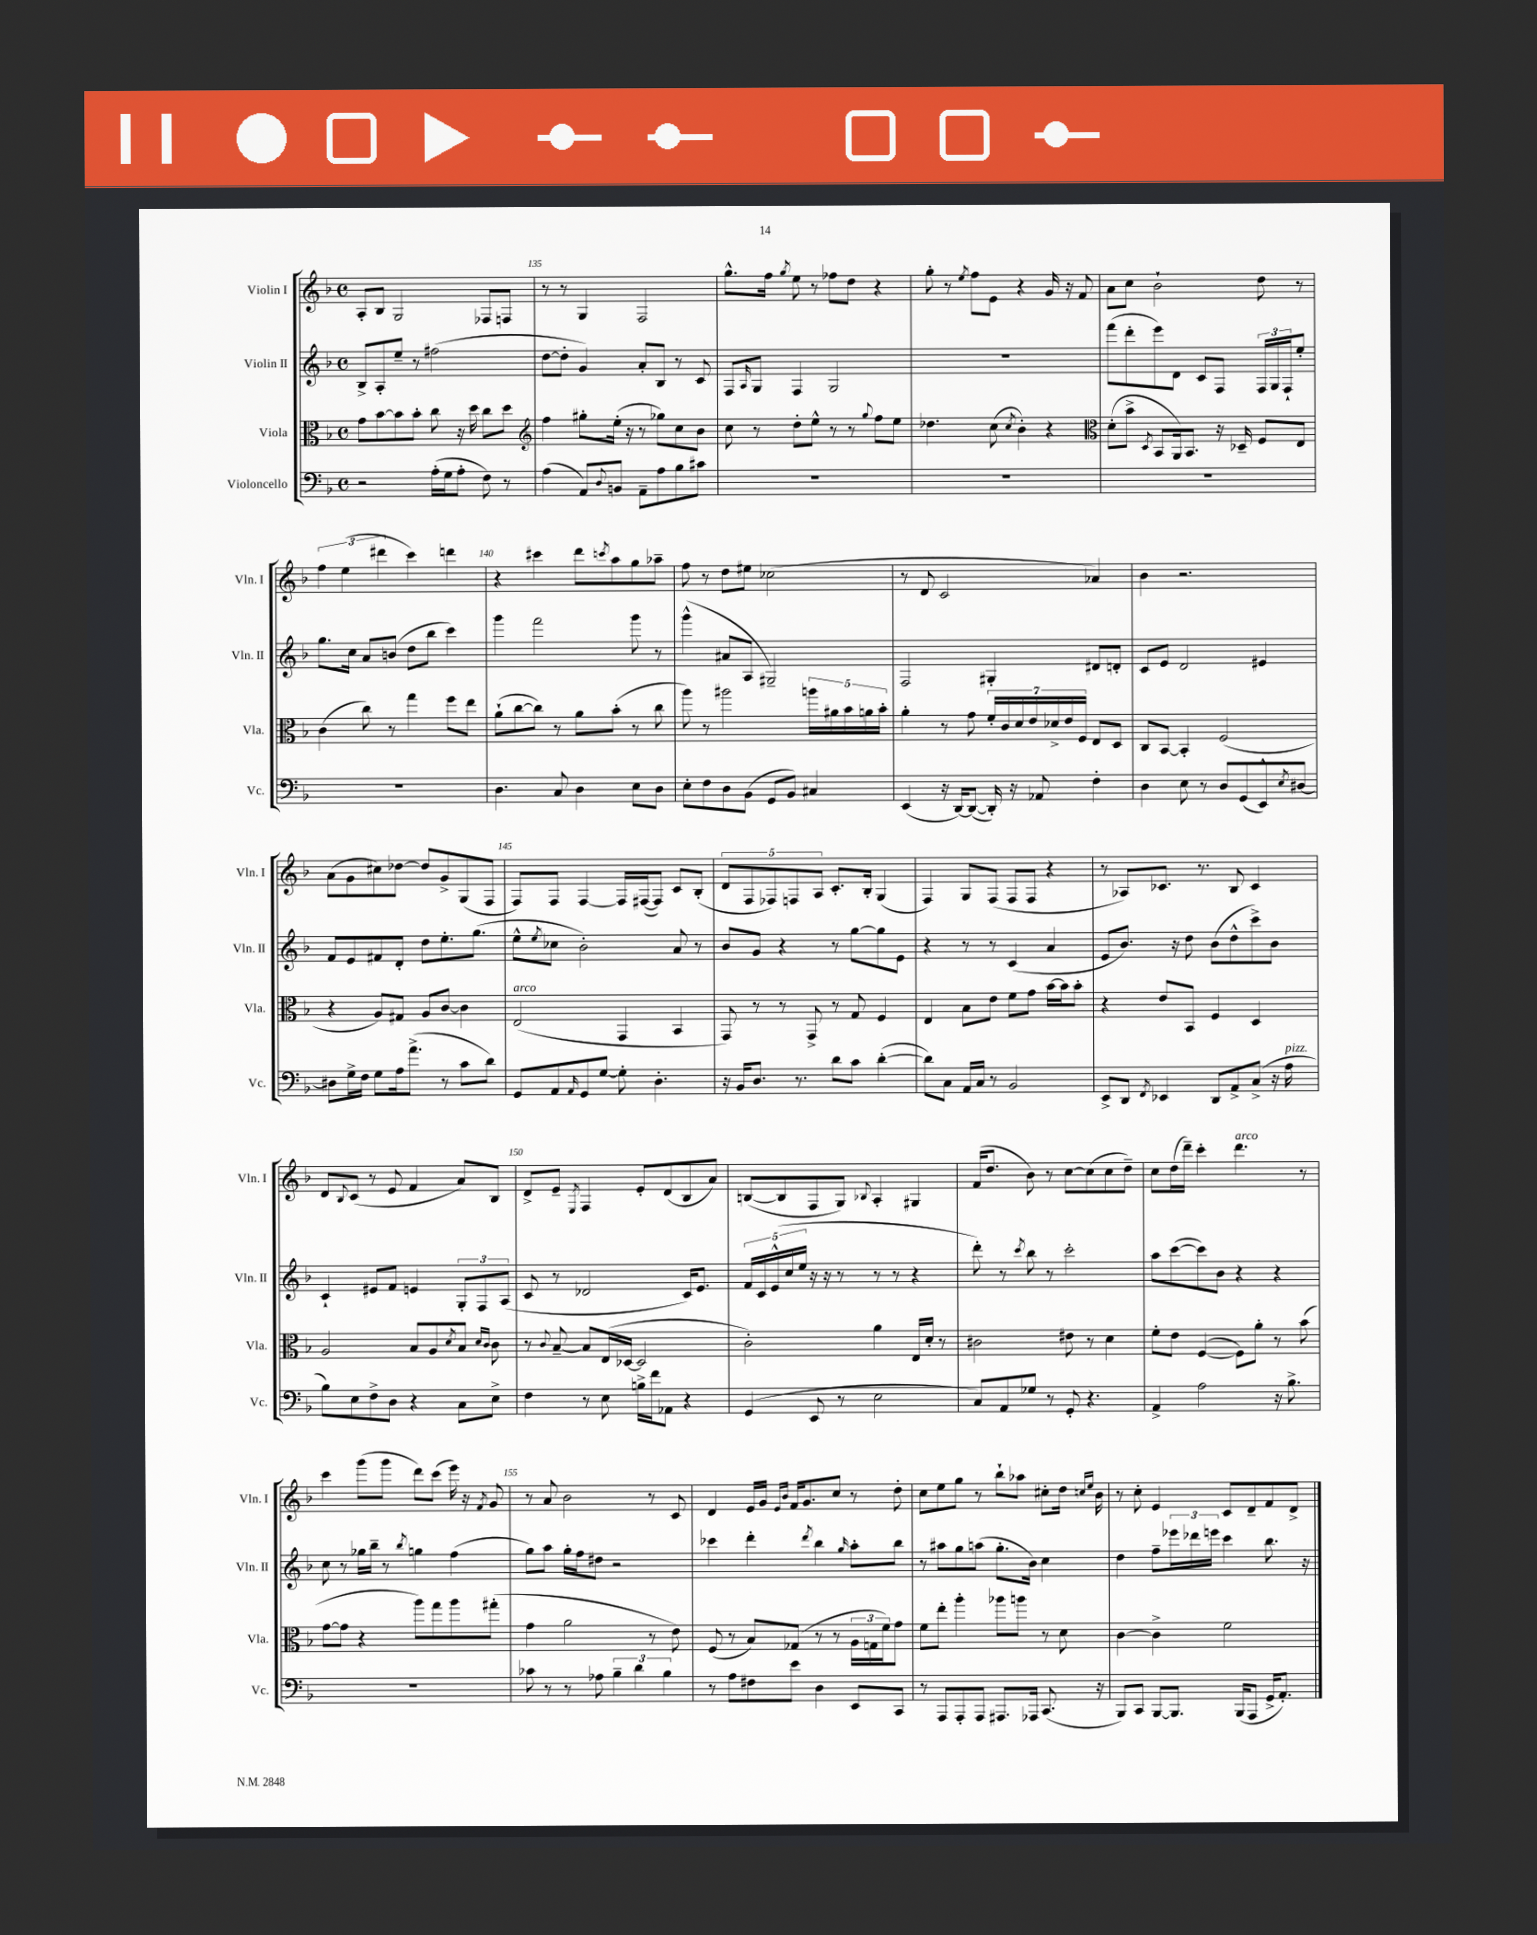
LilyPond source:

<<
\new StaffGroup <<
\new Staff = "s0" \with { instrumentName = "Violin I" shortInstrumentName = "Vln. I" } {
    \clef treble \key f \major \defaultTimeSignature \time 4/4
    a8-. bes8 g2 fes8 f8 |
    r8 r8 g4 f2 |
    g''8.-^ f''16 \acciaccatura { g''8 } e''8 r8 fes''8 d''8 r4 |
    g''8-. r8 \acciaccatura { e''8 } f''8 e'8 r4 g'16 r16 f'8 |
    a'8 c''8 bes'2-! d''8 r8 |
    \tuplet 3/2 { f''4 e''4( dis'''4 } c'''4) d'''4 |
    r4 cis'''4 d'''8 \acciaccatura { c'''8 } a''8 g''8 aes''8-- |
    f''8 r8 d''8 eis''8 ces''2( |
    r8 d'8 c'2 aes'4) |
    bes'4 r2. |
    a'8( g'8 cis''8) des''8~ des''8 g'8-> g8( f8 |
    f8) f8 f4~ f16 fis16~( fis8) c'8 bes8-.( |
    \tuplet 5/4 { d'8 f8 fes8) f8 a8 } c'8.-. bes16-. g4( |
    f4) g8 f8( f8 f8 r4 |
    r8 aes8) ces'8. r8. bes8 ces'4 |
    d'8 \appoggiatura { bes8 } c'8( r8 e'8 f'4 a'8) bes8 |
    d'8-> e'8-- \acciaccatura { e8 } f4 e'8-. d'8( bes8 a'8) |
    b8~( b8 f8 g8) \appoggiatura { bes8 } a4-. gis4 |
    f'16( d''8. bes'8) r8 c''8~ c''8( c''8 d''8--) |
    c''8 d''16( d'''16--) c'''4-. d'''4.^\markup { \italic "arco" } r8 |
    c'''4 g'''8( g'''8 d'''8) c'''8( e'''16) r16 \acciaccatura { f'8 } g'8 |
    r8 a'8 bes'2 r8 c'8 |
    d'4 e'16 g'16 \grace { e'16 bes'16 } f'16 g'8. c''8 r8 d''8-. |
    c''8 e''8 g''8 r8 bes''8-! aes''8 cis''8-. d''16 \grace { c''16 e''16 } bes'16 |
    r8 c''8-. e'4 c'8 d'8-- f'8 d'8-> \bar "|." |
}
\new Staff = "s1" \with { instrumentName = "Violin II" shortInstrumentName = "Vln. II" } {
    \clef treble \key f \major \defaultTimeSignature \time 4/4
    bes8-> a8-. e''8-- r8 fis''2( |
    d''8~ d''8-. g'4) a'8-. bes8 r8 c'8 |
    f8 \grace { a16 } g8 f4 g2 |
    R1 |
    f'''8( d'''8-. e'''8) d'8 c'8 f8 \tuplet 3/2 { f16 g16 f16-! } e''8-. |
    g''8. c''16 a'8 b'8( d''8 bes''8 c'''4) |
    g'''4 f'''2 g'''8 r8 |
    g'''4-^( ais'8 a8 gis2--) |
    f2 gis4-. dis'8 d'8-. |
    c'8 e'8 d'2 eis'4 |
    f'8 e'8 fis'8 d'8-. d''8 e''8.-. g''8.( |
    e''8-^ \acciaccatura { e''8 } ces''8 bes'2-.) a'8 r8 |
    bes'8 g'8 r4 r8 g''8~ g''8 e'8 |
    r4 r8 r8 c'4( a'4 |
    e'8 bes'8.) r16 d''8 bes'8( d''8-^ c'''8->) bes'8 |
    c'4-! eis'8 f'8 e'4 \tuplet 3/2 { g8-. f8 a8( } |
    c'8 r8 des'2 c'16) e'8. |
    \tuplet 5/4 { f'16 c'16 e'16-^( c''16 e''16 } r16 r16 r8 r8 r8 r4 |
    d'''8-.) r8 \acciaccatura { c'''8 } bes''8 r8 c'''2-. |
    a''8 c'''8~( c'''8) bes'8 r4 r4 |
    c''8 r8 ges''16 bes''16-- r8 \acciaccatura { bes''8 } g''4 f''4( |
    g''8) a''8 g''16-. f''16 dis''8 r2 |
    ces'''4 d'''4-. \acciaccatura { d'''8 } bes''4 \grace { g''16 } a''8-. bes''8 |
    r8 ais''8 g''8 a''8( g''8.-. bes'16) c''4 |
    d''4 f''8-- \tuplet 3/2 { ees'''16 des'''16 e'''16 } c'''4 bes''8. r16 \bar "|." |
}
\new Staff = "s2" \with { instrumentName = "Viola" shortInstrumentName = "Vla." } {
    \clef alto \key f \major \defaultTimeSignature \time 4/4
    g'8 bes'8~ bes'8 bes'8-. c''8 r16 d''16 c''8 d''8 |
    \clef treble f''4 gis''8-. e''16-.( r16 r8 ges''8) c''8 bes'8 |
    c''8 r8 d''8-. e''8-^ r8 r8 \appoggiatura { g''8 } f''8 e''8 |
    des''4. c''8( \acciaccatura { c''8 } bes'4-.) r4 |
    \clef alto d'8-.( bes'8-> \acciaccatura { d8 } bes,8 a,16) bes,8. r16 des16-- f8 e8 |
    c'4( c''8) r8 g''4 f''8 e''8 |
    a'8-!( c''8~ c''8) r8 a'8 bes'8-.( r8 c''8 |
    a''8) r8 ais''2 \tuplet 5/4 { a''16 ais'16 bes'16 a'16 bes'16-. } |
    a'4-. r8 g'8 \tuplet 7/4 { f'16-. c'16 d'16 e'16 des'16-> e'16 f16 } e8 d8 |
    c8 bes,8~ bes,4-. f2( |
    r4 a8) gis8 a8 c'8~ c'4 |
    e2^\markup { \italic "arco" }( g,4 bes,4 |
    g,8) r8 r8 g,8-> r8 g8 f4 |
    e4 bes8 e'8 f'8 g'8 bes'16~ bes'16 bes'8-. |
    r4 e'8 bes,8 f4 d4 |
    a2 bes8 a8 \acciaccatura { d'8 } bes8 \grace { d'16 c'16 } c'8 |
    r8 \appoggiatura { c'8 } bes8~-- bes8 e16( des16~ des2 |
    c'2-.) a'4 e16 d'16-. r8 |
    cis'2 eis'8 r8 d'4 |
    f'8-. e'8 f4~( f8) a'8-. r8 bes'8( |
    g'8~ g'8 r4 a''8) g''8 a''8 gis''8-.( |
    g'4 a'2 r8 e'8) |
    f8( r8 bes8) ges8( r8 r8 \tuplet 3/2 { a16 g16 f'16) } g'8 |
    f'8 e''8-. a''4-. aes''8 a''8 r8 d'8 |
    c'4~ c'4-> f'2 \bar "|." |
}
\new Staff = "s3" \with { instrumentName = "Violoncello" shortInstrumentName = "Vc." } {
    \clef bass \key f \major \defaultTimeSignature \time 4/4
    r2 a16-.( g16 a8-. f8) r8 |
    a4( a,8) \appoggiatura { d8 } b,8 a,8-- a8 bes8 cis'8 |
    R1 |
    R1 |
    R1 |
    R1 |
    d4. c8 d4 e8 d8 |
    e8-. f8 d8 bes,8( g,8 bes,8) cis4 |
    e,4( r16 d,16~) d,8~( d,16-.) r16 aes,8 f4-. |
    d4 e8 r8 d8 g,8( e,8-^) \acciaccatura { e8 } dis8~ |
    dis8 g16-> f16 g8 a16 a'8.->( r8 c'8 d'8) |
    g,8 a,8 \grace { a,16 } g,8 g8~ g8-. d4.-. |
    r16 bes,16 d8. r8. d'8 c'8 d'4~-.( |
    d'8) c8 a,16 c16 r8 bes,2 |
    e,8-> d,8 \acciaccatura { f,8 } ees,4 d,8 a,8-> c8->( r16 a16^\markup { \italic "pizz." } |
    bes8) e8 f8-> d8 r4 c8 e8-> |
    f4 r8 e8 b16-> f'16 aes,8 r4 |
    g,4( e,8 r8 e2 |
    c8) a,8 ges8 r8 g,8-. r4. |
    a,4-> a2 r16 bes8.-> |
    R1 |
    ces'8 r8 r8 aes8 \tuplet 3/2 { bes4-- d'4 bes4 } |
    r8 a8 fis8 e'8 d4 e,8 c,8 |
    r8 a,,8 a,,8-. a,,8 ais,,8. aes,,16 c,8.( r16 |
    bes,,8) c,8 bes,,8~ bes,,8. bes,,16( a,,8 g,16-> a,8.-.) \bar "|." |
}
>>
>>
\layout { \context { \Score currentBarNumber = #134 \override BarNumber.break-visibility = ##(#f #t #t) barNumberVisibility = #(every-nth-bar-number-visible 5) } }
